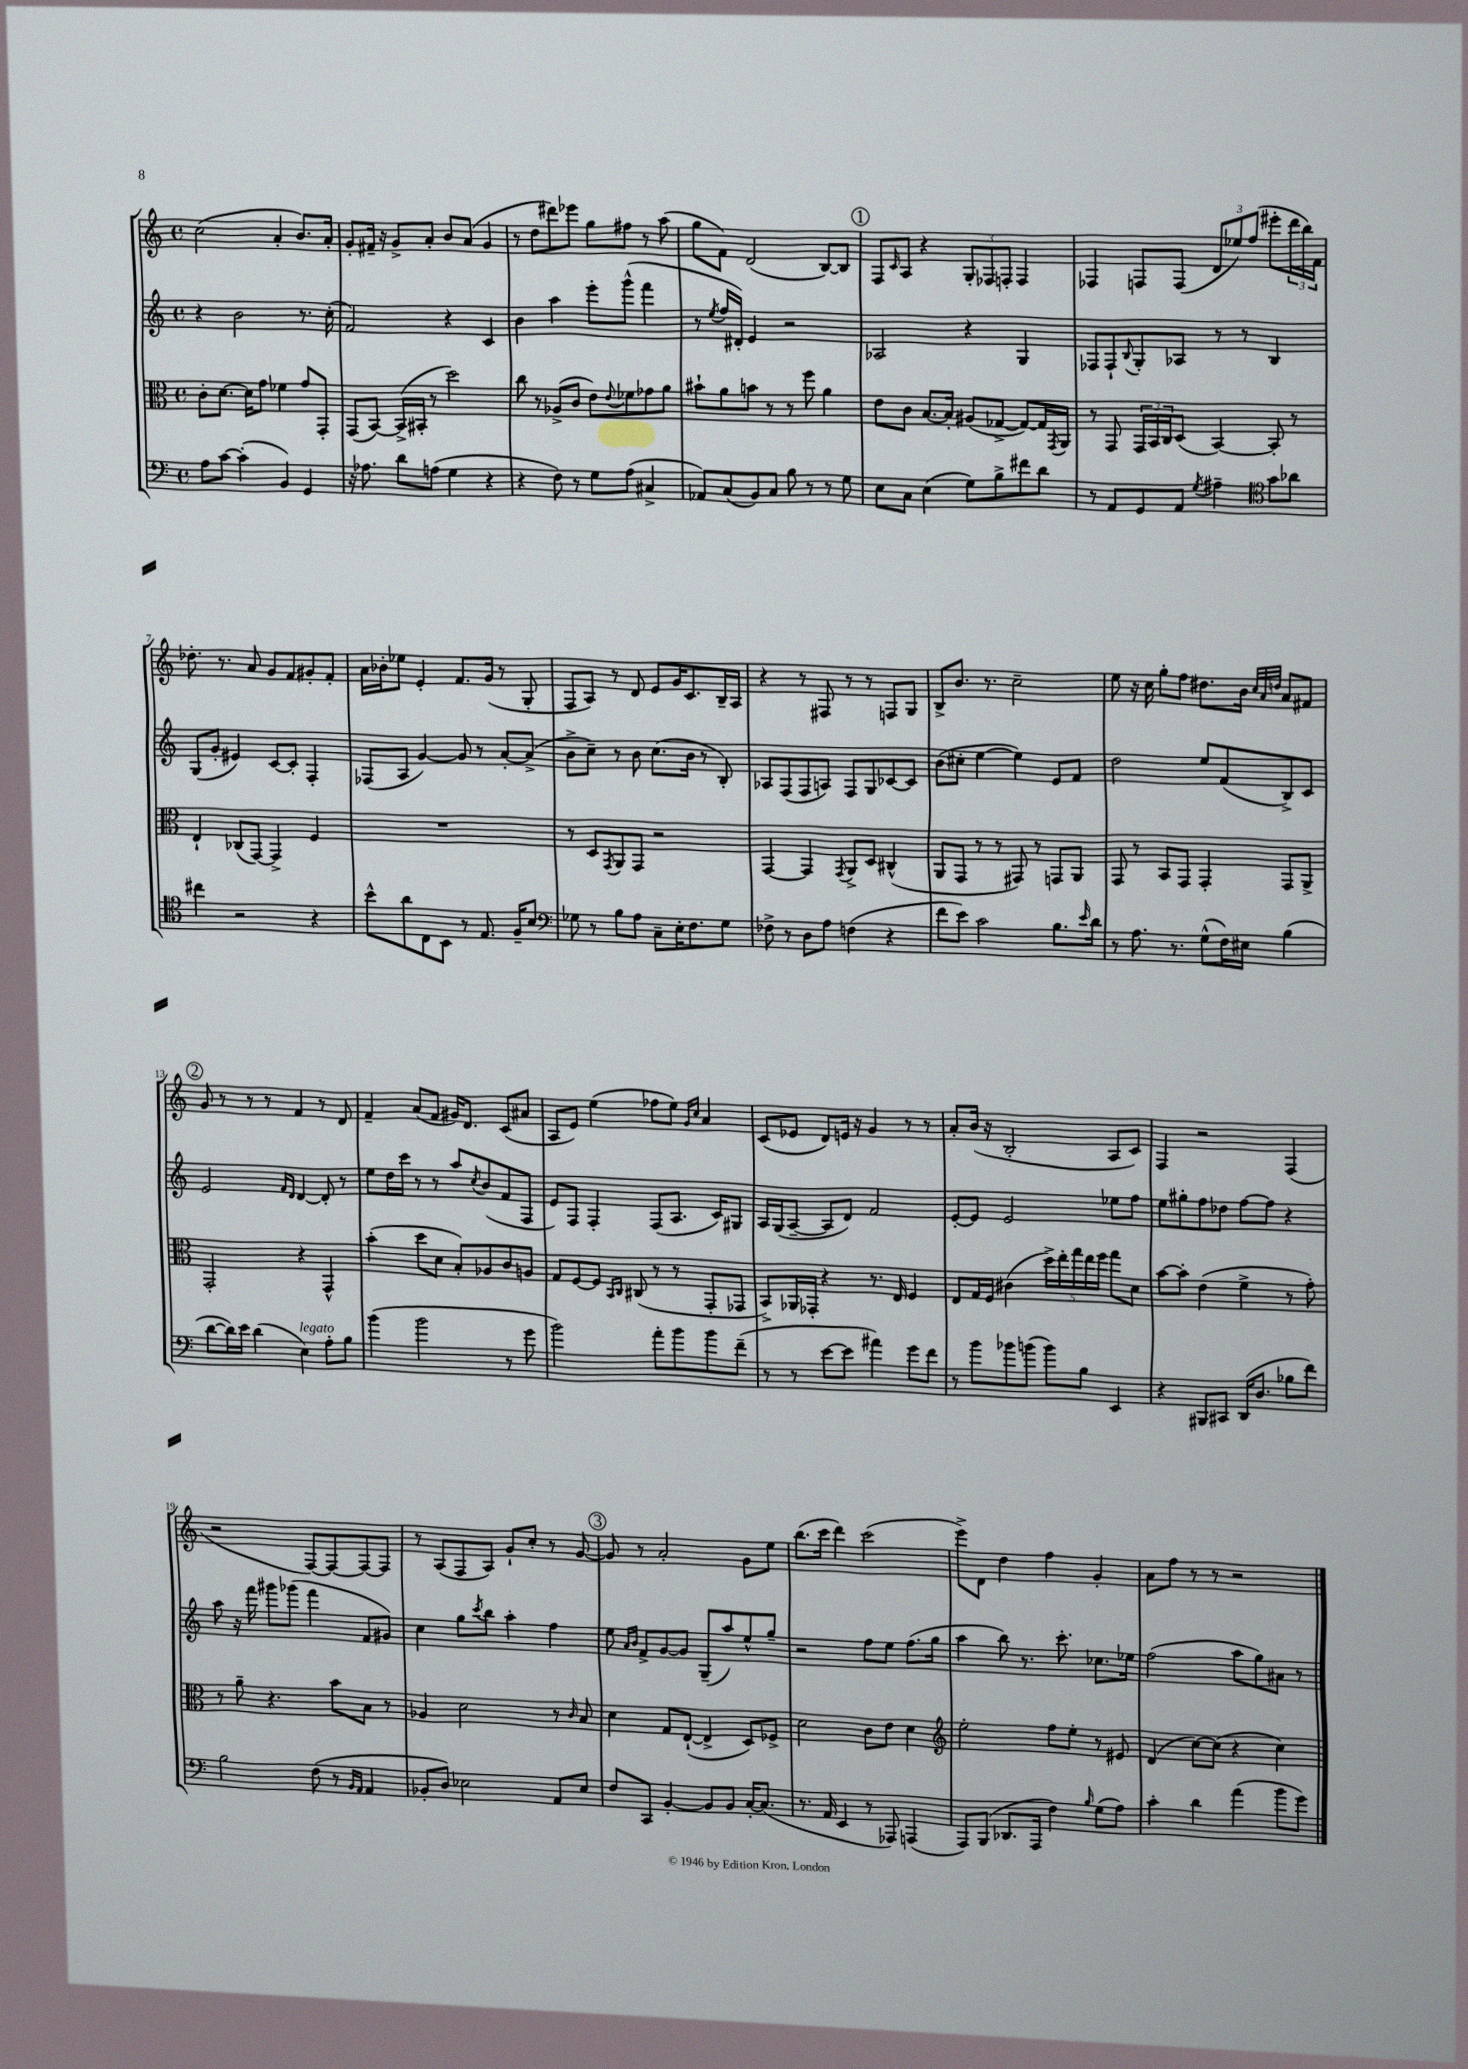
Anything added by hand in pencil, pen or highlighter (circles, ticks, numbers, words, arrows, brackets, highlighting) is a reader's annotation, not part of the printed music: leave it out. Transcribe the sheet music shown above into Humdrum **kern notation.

**kern	**kern	**kern	**kern
*staff4	*staff3	*staff2	*staff1
*clefF4	*clefC3	*clefG2	*clefG2
*k[]	*k[]	*k[]	*k[]
*M4/4	*M4/4	*M4/4	*M4/4
*met(c)	*met(c)	*met(c)	*met(c)
8A	8c'	4r	(2cc
[8c	[8.d	.	.
(4c']	.	2b	.
.	16d]	.	.
.	8g	.	.
4BB)	4f-	.	4a'
4GG	8g	8.r	8.b)
.	8GG'	.	.
.	.	(16cc'	16a'
=	=	=	=
16r	(8GG	2f)	8g'
8.A-	.	.	.
.	[8BB)	.	16f#~
.	.	.	16r
8d	(16BB^]	.	8g^
.	16BB#'	.	.
(8A	8r	.	8a'
4G	2dd)	4r	8b
.	.	.	(8a
4r	.	4c	4g
=	=	=	=
4r	8cc	4b	8r
.	8r	.	8dd
8F)	(8A-^	4aa	8ddd#)
8r	8c	.	8eee-
8G	8e)	8eee'	8gg
.	8qqe	.	.
(8A	8f-	(8ggg^^	8ff#
4C#^	8g-	4fff	8r
.	8a	.	(8aa
=	=	=	=
8AA-)	8b#`	8r	8gg
.	.	8qee	.
(8C	8a	16ff	8f)
.	.	16d#')	.
8BB)	8b	4e	(2d
8C	8r	.	.
8B	8r	2r	.
8r	8ff	.	.
8r	4a	.	[8B)
8G	.	.	8B]
=	=	=	=
8E	8e	2A-	8F
.	.	.	16qqc
8C	8c	.	8A
(4E	[8.B	.	4r
.	16B']	.	.
8G)	(8A#	4r	12G'
.	.	.	12F-
8B^	[8G-^	.	.
.	.	.	12F'
8f#	8G-_)	4G	4F
8d	16G-]	.	.
.	8qGG	.	.
.	16AA	.	.
=	=	=	=
8r	8r	8F-	4F-
8AA	8GG	8F-`	.
.	.	8qqB	.
8GG	24GG	8G'	8F
.	24BB	.	.
.	24C	.	.
8AA	(8D	8A-	(8F
8qG	.	.	.
4A#~	[4BB)	8r	12d
.	.	.	12ee-)
.	.	8r	.
.	.	.	(12ff
*clefC4	*	*	*
8g	8BB']	4B	8eee#'
8a-	8r	.	24ddd
.	.	.	24bb)
.	.	.	24f
=	=	=	=
4cc#	4E`	(8G	8.dd-'
.	.	8g'	.
.	.	.	8.r
2r	(8C-	4e#)	.
.	[8GG)	.	8a
.	4GG^]	[8c	8g
.	.	8c']	8f
4r	4F	4F'	8g#'
.	.	.	8f'
=	=	=	=
8b^^	1r	(8F-	16a
.	.	.	16b-'
8a	.	8A	8ee-
8C	.	[4g)	4e'
8BB	.	.	.
8r	.	8g]	8.f
8.E	.	8r	.
.	.	.	(16g
.	.	[8a'	8r
16F~	.	.	.
8B	.	(8a^]	8G'
=	=	=	=
*clefF4	*	*	*
8G-	8r	8b^	8F
8r	8D	8cc~)	8A)
.	8qGG	.	.
8B	8AA	8r	8r
8A	8GG	8b	8d
8C~	2r	(8.cc	8e
16E'	.	.	16g
8.F	.	16b	8.c
.	.	8r	.
8G-	.	8B')	16B~
.	.	.	16A
=	=	=	=
8F-^	[4GG	8A-	4r
8r	.	(8F	.
8D	4GG]	8F	8r
8A	.	8A)	8F#
.	8qGG	.	.
(4F	8AA^	8F	8r
.	8D	8G	8r
4r	(4C#^^	[8c-	8F
.	.	8c-]	8G
=	=	=	=
8f	8AA	(8b	8B^
8e)	8GG	8cc#'	8.b
2c	8r	[4ee	.
.	.	.	8.r
.	8r	.	.
.	8GG#)	4ee])	2cc~
.	8r	.	.
8.B	8GG	8e	.
.	8AA	8f	.
16qqe	.	.	.
16d	.	.	.
=	=	=	=
8r	8GG	2dd	8ee
8.A	8r	.	16r
.	.	.	16cc
.	8BB	.	8gg'
8.r	.	.	.
.	8GG	.	8ff
(8G^^	4GG'	8ee	8.dd#
16F)	.	(8f	.
16E#	.	.	16b
.	.	.	32qqcc
.	.	.	32qqa
.	.	.	32qqdd
(4B	8GG	8B^)	8a
.	8AA^	8c	8f#
=	=	=	=
[8d	2GG'	2e	8g
16d])	.	.	8r
16e	.	.	.
(4d	.	.	8r
.	.	.	8r
.	.	16qqf	.
.	.	16qqd	.
4E)	4r	[4d	4f
8A'	4GG^^	8d']	8r
8B	.	8r	8d
=	=	=	=
(4b	(4b'	8ee	4f~
.	.	16dd	.
.	.	16ccc	.
2b	8dd	8r	(8a
.	8d	8r	8f
.	8B')	8aa	16g#)
.	.	.	8.d
.	.	8qcc	.
.	8A-	(8b	.
8r	8c	8f	(8c
8g	8A	8F	8a#
=	=	=	=
2b)	8G	8e)	8A
.	[8F	8F	8e)
.	8F]	4F'	(4ee
.	16qqBB	.	.
.	16qqC	.	.
.	(8C#	.	.
8a'	8r	(8F	8ff-
8b	8r	8.A	8ee)
.	.	.	16qqg
.	.	.	16qqcc
8b	8GG'	.	4a
.	.	16c)	.
(8f~	8GG-	8G#	.
=	=	=	=
8r	8BB^)	16A	(8c
.	.	(16G	.
8r	16AA-	[8A~	8e-
.	16GG-'	.	.
[8e	4r	8A]	8d)
8e]	.	8d)	16e
.	.	.	16r
4a#)	8.r	2f	4g
.	16E	.	.
8g	4F	.	8r
8f	.	.	8r
=	=	=	=
8r	8E	[8e'	8a'
8b	16G	8e]	(16b
.	16F	.	16r
8b-	(4c#	2e	2B'
(8b	.	.	.
8b)	20dd^)	.	.
.	20ee'	.	.
.	20gg	.	.
8B	.	.	.
.	20ee	.	.
.	20ff	.	.
4EE	8gg	8ee-	8A
.	8d	8ff	8c)
=	=	=	=
4r	[8b	8ee	4F
.	8b']	8gg#'	.
8BBB#	(4e	8ff	2r
8CC#	.	8dd-	.
(16DD	4f^	[8ff	.
8.D	.	.	.
.	.	8ff]	.
8B-	8r	4r	(4F
8f)	8g')	.	.
=	=	=	=
2B	8r	8aa	2r
.	8a~	16r	.
.	.	16fff	.
.	4.r	8ggg#	.
.	.	(8ggg-	.
(8F	.	4fff	[8F)
8r	8b	.	8F_
16qqBB	.	.	.
16qqAA	.	.	.
4AA	8B	8f	8F_
.	8r	8g#)	8F]
=	=	=	=
8BB-'	4A-	4cc	8r
8D)	.	.	(8A
2E-	2d	8gg	8F
.	.	8qccc	.
.	.	8bb	8A)
.	.	4aa'	8g`
.	.	.	8cc'
8AA	8r	4ff	8r
.	16qqc	.	.
8E-	8B	.	[8g
=	=	=	=
8F	4d	8ee	8g]
.	.	16qqa	.
.	.	16qqb	.
8CC	.	8f^	8r
[4BB'	8G	[8g	2a'
.	([8E`	8g]	.
8BB]	4E^]	(8G~	.
8BB	.	8aa)	.
[16C'	8D)	8ee^^	8g
(8.C]	.	.	.
.	8F-^	8gg~	8ee
=	=	=	=
8.r	2d	2r	(8.bb
16AA	.	.	16ccc
4EE	.	.	4ddd)
8r	8c	8ff	(2ccc
8AAA-)	8e	8ee	.
(4AAA	4d	(8.ff	.
.	.	16gg	.
=	=	=	=
*	*clefG2	*	*
8AAA)	2ee'	4aa	8eee^)
(8BBB	.	.	8d
8.DD-	.	8bb)	4dd
.	.	8.r	.
16AAA	.	.	.
4F)	8ff	.	4ff
.	.	8.ccc'	.
.	8ee'	.	.
16qqB	.	.	.
(8G	8r	8.cc-	4g'
8A)	8e#	.	.
.	.	16ee-	.
=	=	=	=
4c'	(4d	(2ff	8a
.	.	.	8ff
4d	[8cc)	.	8r
.	(8cc]	.	8r
(4a	4r	8aa	2r
.	.	8gg)	.
8b	4cc)	8a#	.
8g)	.	8r	.
==	==	==	==
*-	*-	*-	*-
